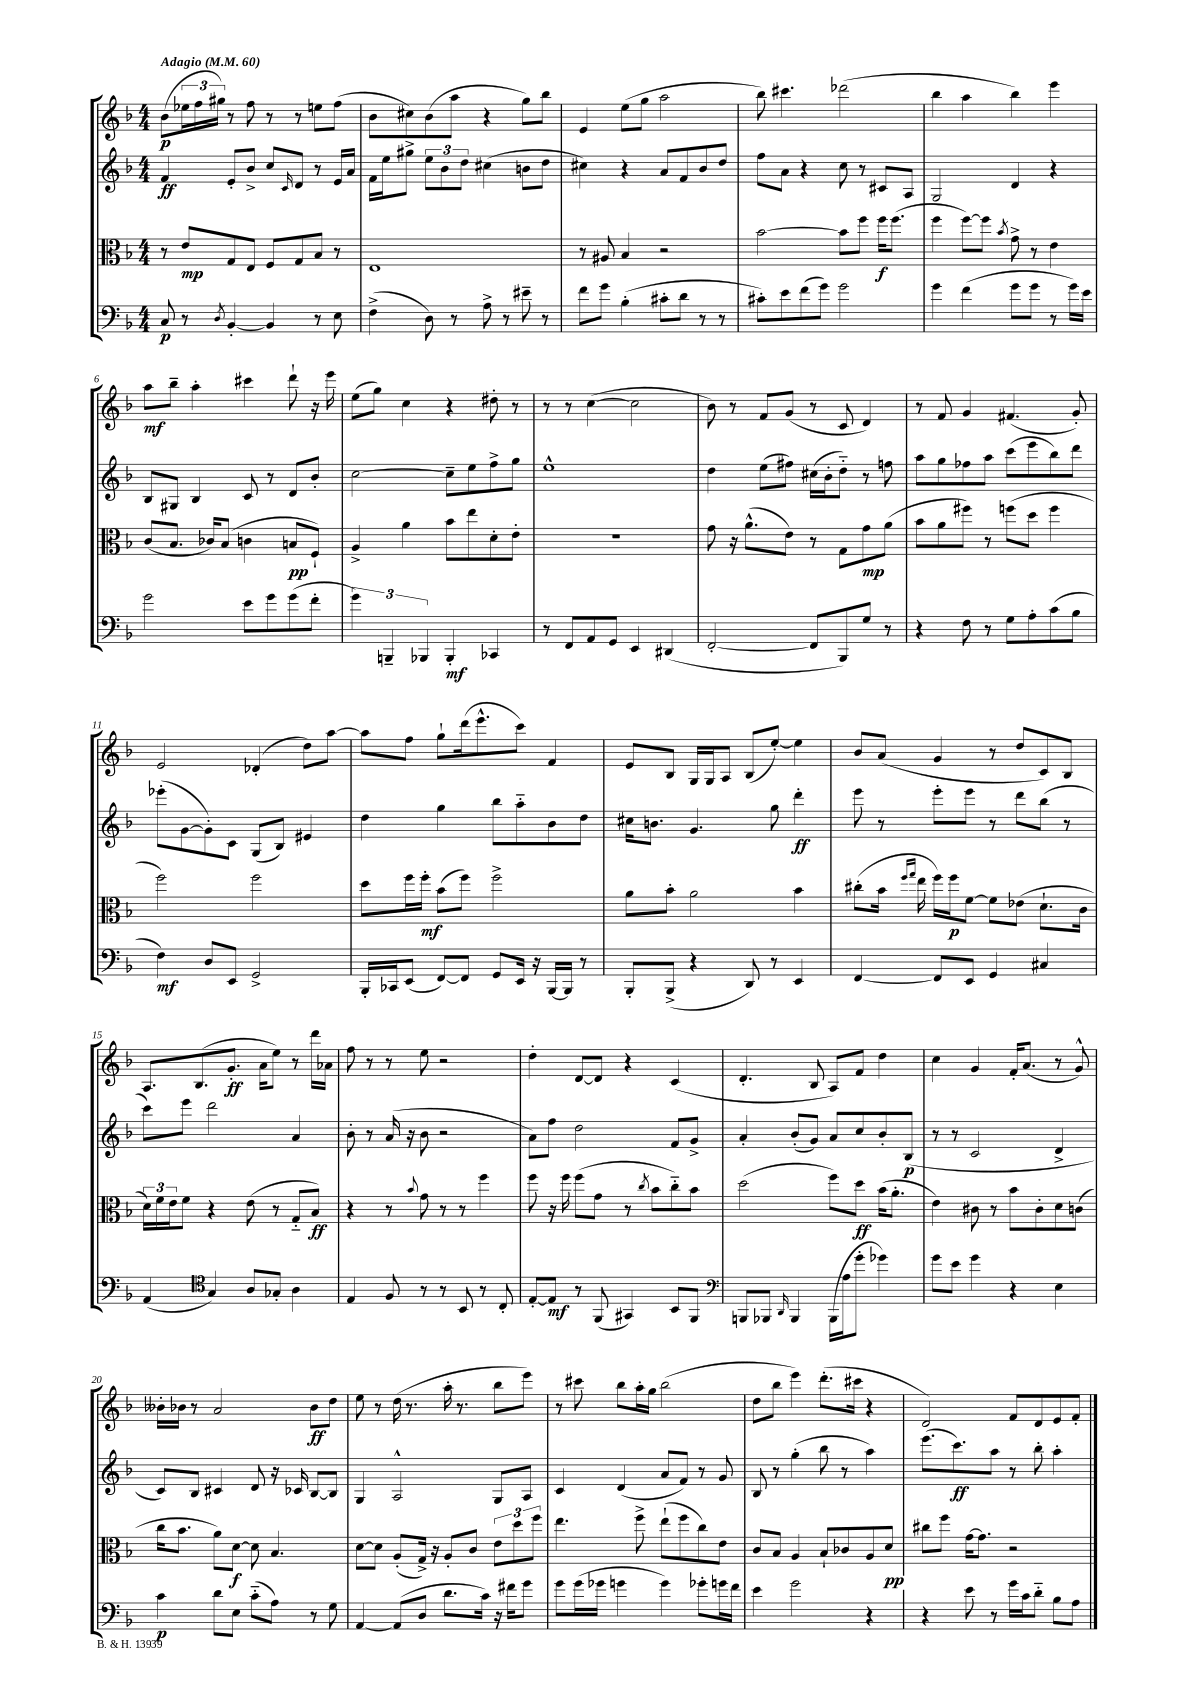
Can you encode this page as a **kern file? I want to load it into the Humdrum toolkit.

**kern	**kern	**kern	**kern
*staff4	*staff3	*staff2	*staff1
*clefF4	*clefC3	*clefG2	*clefG2
*k[b-]	*k[b-]	*k[b-]	*k[b-]
*M4/4	*M4/4	*M4/4	*M4/4
*MM60	*MM60	*MM60	*MM60
8C	8r	4f	(8b-
8r	8e	.	24ee-
.	.	.	24ff
.	.	.	24gg#)
8qD	.	.	.
[4BB-'	8G	8e'	8r
.	8E	8b-^	8ff
4BB-]	8F	8cc	8r
.	.	16qqc	.
.	8G	8d	8r
8r	8B-	8r	8ee
8E	8r	16e	(8ff
.	.	16a	.
=	=	=	=
(4F^	1E	16f	8b-
.	.	16ee	.
.	.	8gg#^	8cc#)
8D)	.	12ee	(8b-
.	.	12b-	.
8r	.	.	8aa
.	.	12dd	.
8A^	.	(4cc#	4r
8r	.	.	.
8e#~	.	8b	8gg)
8r	.	8dd	8bb-
=	=	=	=
8f	8r	4cc#)	4e
8g	8A#	.	.
(4B-'	4B-	4r	(8ee
.	.	.	8gg
8c#'	2r	8a	2aa
8d	.	8f	.
8r	.	8b-	.
8r	.	8dd	.
=	=	=	=
8c#')	[2b-	8ff	8bb-)
8e	.	8a	4.ccc#
(8f	.	4r	.
8g)	.	.	.
2g	8b-]	8cc	(2ddd-
.	8ff	8r	.
.	16ff	8c#	.
.	(8.ff	.	.
.	.	8A	.
=	=	=	=
4g	4ff	2G	4bb-
(4f	[8ff)	.	4aa
.	8ff]	.	.
.	8qb-	.	.
8g	8g^	4d	4bb-)
8g	8r	.	.
8r	4e	4r	4eee
16g)	.	.	.
16e	.	.	.
=	=	=	=
2g	(8c	8B-	8aa
.	8.B-	8G#	8bb-~
.	.	4B-	4aa'
.	16c-)	.	.
.	(8B-	.	.
8e	4c	8c	4ccc#
8g	.	8r	.
(8g	8B	8d	8ddd`
8f'	8F`)	8b-'	16r
.	.	.	16eee
=	=	=	=
6g)	4A^	[2cc	(8ee
.	.	.	8gg)
6BBB~	.	.	.
.	4a	.	4cc
6BBB-	.	.	.
4BBB-'	8b-	8cc~]	4r
.	8ee	8ee	.
4CC-	8d'	8ff^	8dd#'
.	8e'	8gg	8r
=	=	=	=
8r	1r	1ee^^	8r
8FF	.	.	8r
8AA	.	.	([4cc
8GG	.	.	.
4EE	.	.	2cc]
(4DD#	.	.	.
=	=	=	=
[2FF'	8g	4dd	8b-)
.	16r	.	8r
.	(8.a^^	.	.
.	.	(8ee	8f
.	8e)	8ff#)	(8g
8FF]	8r	(16cc#	8r
.	.	16b-'	.
8BBB-)	8G	8dd'~)	8c
8G	8g	8r	4d)
8r	(8a	8ff	.
=	=	=	=
4r	8b-	8aa	8r
.	8a	8gg	8f
8F	8ff#)	8ff-	4g
8r	8r	8aa	.
8G	(8ff	(8ccc	(4.f#
8A'	8dd	8eee	.
(8c	4ff	8bb-)	.
8B-	.	8ddd	8g')
=	=	=	=
4F)	2ff)	(8eee-'	2e
.	.	[8g	.
8D	.	8g'])	.
8EE	.	8c	.
2GG^	2ff	(8G	(4d-'
.	.	8B-)	.
.	.	4e#	8dd)
.	.	.	[8aa
=	=	=	=
16BBB-'	8dd	4dd	8aa]
16CC-	.	.	.
(8EE	16ff	.	8ff
.	16ff'	.	.
[8FF)	(8b-	4gg	8gg`
8FF]	8ff)	.	(16ddd
.	.	.	8.eee^^
8GG	2ff^	8bb-	.
16EE	.	8aa'~	8ccc)
16r	.	.	.
[16BBB-	.	8b-	4f
16BBB-]	.	.	.
8r	.	8dd	.
=	=	=	=
8BBB-'	8a	16cc#	8e
.	.	8.b	.
(8BBB-^	8b-'	.	8B-
4r	2a	4.g	16G
.	.	.	16G
.	.	.	8A
8DD)	.	.	(8B-
8r	.	8gg	[8ee')
4EE	4b-	4ddd'	4ee]
=	=	=	=
[4FF	(8cc#'	8eee	8b-
.	16b-	8r	(8a
.	16qqff	.	.
.	16qqgg	.	.
.	16ee	.	.
8FF]	16ff)	8eee'	4g
.	16ff	.	.
8EE	[8f	8eee	.
4GG	8f]	8r	8r
.	(8e-	8ddd	8dd
4C#	8.d`	(8bb-	8c)
.	.	8r	8B-
.	16c	.	.
=	=	=	=
(4AA	24d)	8ccc)	8.A
.	24f	.	.
.	24e	.	.
.	8f	8eee	.
.	.	.	(8.B-
*clefC4	*	*	*
4G)	4r	2ddd	.
.	.	.	8.g'
8A	(8e	.	.
.	.	.	16a
8G-'	8r	.	8ee)
4A	8G'~	4a	8r
.	8B-)	.	16ddd
.	.	.	16a-
=	=	=	=
4E	4r	8b-'	8ff
.	.	8r	8r
8F	8r	(16a	8r
.	.	16r	.
.	8qqb-	.	.
8r	8g	8b-	8ee
8r	8r	2r	2r
8BB-	8r	.	.
8r	4ff	.	.
8C'	.	.	.
=	=	=	=
[8E'	8ff	8a)	4dd'
8E]	16r	8ff	.
.	16ff	.	.
8r	(8ff	2dd	[8d
(8FF	8g	.	8d]
4GG#)	8r	.	4r
.	8qcc	.	.
.	8b-	.	.
8BB-	8cc'~)	8f	(4c
8FF	8b-	8g^	.
=	=	=	=
*clefF4	*	*	*
8BBB	(2dd	4a'	4.d'
8BBB-	.	.	.
16qqDD	.	.	.
4BBB-	.	(8b-'	.
.	.	8g)	8B-
(16BBB-	8ff)	8a	8A)
16A	.	.	.
8g'	8dd	8cc	8f
4g-)	(16b-	8b-'	4dd
.	8.a'	.	.
.	.	(8B-	.
=	=	=	=
8g	4e)	8r	4cc
8e	.	8r	.
4g	8c#	2c	4g
.	8r	.	.
4r	8b-	.	16f'
.	.	.	(8.a
.	8c#'	.	.
4E	8d	4d^	8r
.	(8c	.	8g^^)
=	=	=	=
4c	16cc	8c)	16b--'
.	8.b-	.	16b-
.	.	8B-	8r
8d	8a)	4c#	2a
8E	[8d	.	.
(8c'~	8d]	8d	.
8A)	4.B-	16r	.
.	.	16c-	.
8r	.	[8B-	8b-
8G	.	8B-]	8dd
=	=	=	=
[4AA	[8d	4G	8ee
.	8d]	.	8r
(8AA]	(8A'	2A^^	(16dd
.	.	.	8.r
8D	16G^)	.	.
.	16r	.	.
8.d	8A'	.	16aa'
.	.	.	8.r
.	8c	.	.
16c)	.	.	.
16r	12e	8G	8bb-
16f#	.	.	.
.	12dd	.	.
8g	.	8A	8eee)
.	12ff	.	.
=	=	=	=
8g	4.ee	4c	8r
(16g	.	.	8ccc#
16g-	.	.	.
4g	.	(4d	8bb-
.	8ff^	.	16aa'
.	.	.	16gg
4g)	(8ee`	8a	(2bb-
.	8ff	8f)	.
8g-'	8cc)	8r	.
16g	8e	8g	.
16f	.	.	.
=	=	=	=
4e	8c	8B-	8dd
.	8B-	8r	8bb-
2g	4A	(4gg'	4eee)
.	8B-`	8bb-	(8.ddd'
.	8c-	8r	.
.	.	.	16ccc#
4r	8A	4aa)	4r
.	8d	.	.
=	=	=	=
4r	8cc#	(8.eee	2d)
.	8ff	.	.
.	.	8.ccc)	.
8e	[16g	.	.
.	8.g]	.	.
8r	.	8aa	.
16g	2r	8r	8f
16c	.	.	.
8d'~	.	8bb-'	8d
8B-	.	4aa'	8e
8A	.	.	8f'
==	==	==	==
*-	*-	*-	*-
